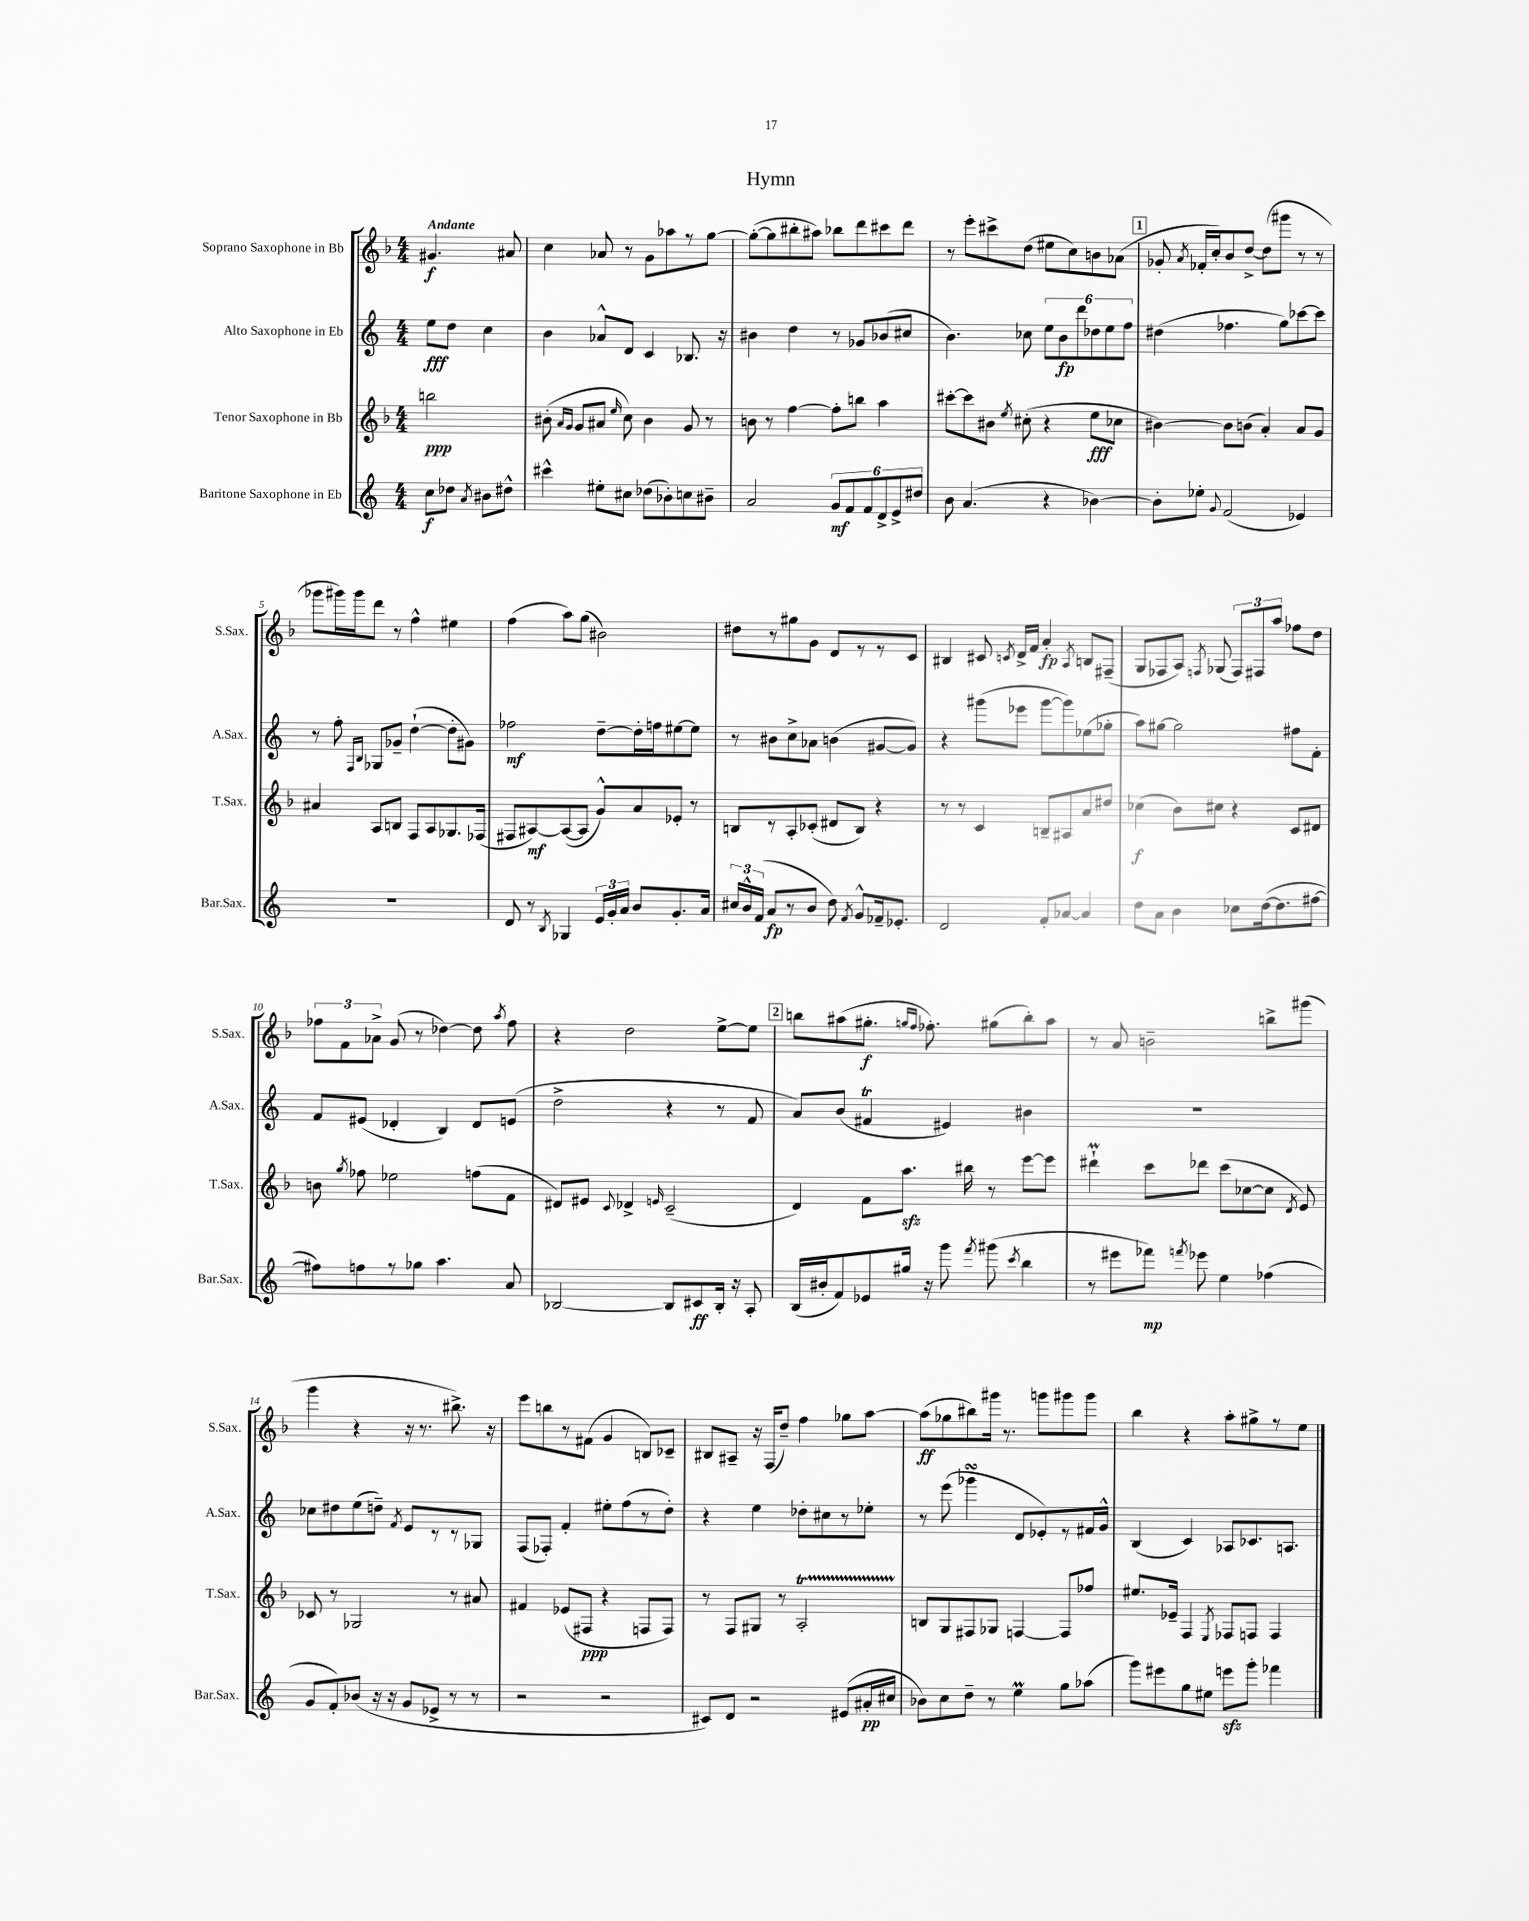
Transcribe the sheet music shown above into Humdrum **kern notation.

**kern	**dynam	**kern	**dynam	**kern	**dynam	**kern	**dynam
*part4	*part4	*part3	*part3	*part2	*part2	*part1	*part1
*staff4	*staff4	*staff3	*staff3	*staff2	*staff2	*staff1	*staff1
*I"Baritone Saxophone in Eb	*	*I"Tenor Saxophone in Bb	*	*I"Alto Saxophone in Eb	*	*I"Soprano Saxophone in Bb	*
*I'Bar.Sax.	*	*I'T.Sax.	*	*I'A.Sax.	*	*I'S.Sax.	*
*clefG2	*	*clefG2	*	*clefG2	*	*clefG2	*
*k[]	*	*k[b-]	*	*k[]	*	*k[b-]	*
*M4/4	*	*M4/4	*	*M4/4	*	*M4/4	*
=	=	=	=	=	=	=	=
!	!	!	!	!	!	!LO:TX:a:B:t=Andante	!
8cc\L	f	2bbn\	ppp	8ee\L	fff	4.g#X/	f
8dd-X\J	.	.	.	8dd\J	.	.	.
8qa/	.	.	.	.	.	.	.
8b#X\L	.	.	.	4cc\	.	.	.
8dd#X^^\J	.	.	.	.	.	8a#X/	.
=1	=1	=1	=1	=1	=1	=1	=1
4ccc#X^^\	.	(8b#X'\	.	4b\	.	4cc\	.
.	.	16qqa/LL	.	.	.	.	.
.	.	16qqg/JJ	.	.	.	.	.
.	.	8g/L	.	.	.	.	.
8ee#X'\L	.	8a#X/J	.	8a-X^^/L	.	8a-X/	.
.	.	16qqee/	.	.	.	.	.
8cc#X\J	.	8cc\)	.	8d/J	.	8r	.
(8dd-X\L	.	4b#\	.	4c/	.	8g\L	.
8b-X'\)	.	.	.	.	.	8aa-X\	.
8ccn\	.	8g/	.	8.B-X/	.	8r	.
8b#X~\J	.	8r	.	.	.	[8gg\J	.
.	.	.	.	16r	.	.	.
=2	=2	=2	=2	=2	=2	=2	=2
2a/	.	8bn\	.	4b#X\	.	(8gg'\L_	.
.	.	8r	.	.	.	8gg\]	.
.	.	[4ff\	.	4dd\	.	8bb#X'\	.
.	.	.	.	.	.	8aa#X\J)	.
12g/L	mf	8ff'\L]	.	8r	.	8bb-X\L	.
12f/	.	.	.	.	.	.	.
.	.	8bbn\J	.	8g-X/L	.	8ddd\	.
12f/	.	.	.	.	.	.	.
12d^/	.	4aa\	.	(8b-X/	.	8ccc#X\	.
12e^/	.	.	.	.	.	.	.
.	.	.	.	8cc#X/J	.	8ddd\J	.
12dd#X/J	.	.	.	.	.	.	.
=3	=3	=3	=3	=3	=3	=3	=3
8b\	.	[8ccc#X'\L	.	4.b\)	.	8r	.
(4.a/	.	8ccc#\]	.	.	.	8eee'\L	.
.	.	8b#X\J	.	.	.	8ccc#X^\	.
.	.	8qee/	.	.	.	.	.
.	.	(8cc#X'\	.	8cc-X\	.	(8dd\J	.
4r	.	4r	.	12ee\L	.	8ee#X\L	.
.	.	.	.	12b\	fp	.	.
.	.	.	.	.	.	8cc\)	.
.	.	.	.	12ddd\	.	.	.
[4b-X\)	.	8ee\L	fff	12dd-X\	.	8bn\	.
.	.	.	.	12ee\	.	.	.
.	.	8cc-X\J	.	.	.	(8a-X\J	.
.	.	.	.	12ff\J	.	.	.
!!LO:REH:place=s1:t=1
=4	=4	=4	=4	=4	=4	=4	=4
8b-'\L]	.	[4b#X\)	.	(4dd#X\	.	8g-X'/	.
.	.	.	.	.	.	8qa/	.
8ee-X'\J	.	.	.	.	.	16f-X'/LL	.
.	.	.	.	.	.	16cc'/J)	.
8qqg/	.	.	.	.	.	.	.
(2f/	.	8b#\L]	.	4.ff-X\	.	8b-/	.
.	.	(8bn\J	.	.	.	[8dd^/J	.
.	.	4a'/)	.	.	.	(8dd\L]	.
.	.	.	.	8gg\L)	.	8ggg#X\J	.
4e-X/)	.	8a/L	.	[8ccc-X\	.	8r	.
.	.	8g/J	.	8ccc-\J]	.	8r	.
!!LO:LB:g=z
=5	=5	=5	=5	=5	=5	=5	=5
1r	.	4a#X/	.	8r	.	8ggg-X\L	.
.	.	.	.	8ff'\	.	16ggg#X\L)	.
.	.	.	.	.	.	16ggg#\J	.
.	.	.	.	16qqF/LL	.	.	.
.	.	.	.	16qqB/JJ	.	.	.
.	.	8A/L	.	8G-X/L	.	8ddd\J	.
.	.	8Bn/J	.	8g-X~/J	.	8r	.
.	.	8F/L	.	([4dd`\	.	4ff^^\	.
.	.	8A/	.	.	.	.	.
.	.	8.G-X/	.	8dd'\L]	.	4ee#X\	.
.	.	.	.	8g#X\J)	.	.	.
.	.	(16F-X/Jk	.	.	.	.	.
=6	=6	=6	=6	=6	=6	=6	=6
8d/	.	8F#X/L	.	2ff-X\	mf	(4ff\	.
8r	.	[8A#X/)	mf	.	.	.	.
8qB/	.	.	.	.	.	.	.
4G-X/	.	(8A#/_	.	.	.	8aa\L)	.
.	.	8A#/J]	.	.	.	(8gg\J	.
24e/LL	.	8g^^/L)	.	[8dd~\L	.	2b#X\)	.
24g'/	.	.	.	.	.	.	.
24a/JJ	.	.	.	.	.	.	.
8b/L	.	8a/	.	16dd'\L]	.	.	.
.	.	.	.	16ffn\J	.	.	.
8.g'/	.	8e-X'/J	.	[8ee#X\	.	.	.
.	.	8r	.	8ee#\J]	.	.	.
16a/Jk	.	.	.	.	.	.	.
=7	=7	=7	=7	=7	=7	=7	=7
24cc#X/LL	.	8Bn/L	.	8r	.	8dd#X\L	.
24b^^/	.	.	.	.	.	.	.
(24f/JJ	.	.	.	.	.	.	.
8a/L	fp	8r	.	8b#X\L	.	8r	.
8r	.	8A'/	.	8cc^\	.	8gg#X\	.
8b/J	.	(8c-X'/J	.	8a-X\J	.	8g\J	.
8dd\)	.	8d#X/L	.	(4bn\	.	8d/L	.
8qf/	.	.	.	.	.	.	.
8g^^/L	.	8B/J)	.	.	.	8r	.
16f-X~/k	.	4r	.	[8g#X/L	.	8r	.
8.e-X'/J	.	.	.	.	.	.	.
.	.	.	.	8g#/J])	.	8c/J	.
=8	=8	=8	=8	=8	=8	=8	=8
2d/	.	8r	.	4r	.	4B#X/	.
.	.	8r	.	.	.	.	.
.	.	4c/	.	(8ggg#X\L	.	8c#X/	.
.	.	.	.	.	.	8qcn/	.
.	.	.	.	8eee-X\J	.	16d^/LL	.
.	.	.	.	.	.	16f/JJ	.
8f'/L	.	8Bn~/L	.	[8ggg#\L	.	4a'/	fp
[8a-X/J	.	8A#X/	.	8ggg#\])	.	.	.
.	.	.	.	.	.	8qA/	.
4a-/]	.	8a/	.	(8ee-X\	.	8Bn/L	.
.	.	8dd#X/J	.	8gg-X'\J	.	(8F#X~/J	.
=9	=9	=9	=9	=9	=9	=9	=9
8dd\L	.	(4cc-X\	f	8aa\L)	.	8G/L	.
8a\J	.	.	.	[8gg#X\J	.	8F-X/	.
4b\	.	8b-\L)	.	2gg#\]	.	8A/J)	.
.	.	.	.	.	.	8qFn/	.
.	.	8cc#X\J	.	.	.	(8G-X/	.
8cc-X\L	.	4r	.	.	.	12F/L)	.
.	.	.	.	.	.	12F#X/	.
([16dd\k	.	.	.	.	.	.	.
.	.	.	.	.	.	12aa/J	.
8.dd\]	.	.	.	.	.	.	.
.	.	8c/L	.	8ff#X\L	.	8ff-X\L	.
[8ff#X\J	.	8d#X/J	.	8f'\J	.	8dd\J	.
!!LO:LB:g=z
=10	=10	=10	=10	=10	=10	=10	=10
8ff#X\L])	.	8bn\	.	8f/L	.	12ff-X\L	.
.	.	.	.	.	.	12f\	.
.	.	8qgg/	.	.	.	.	.
8ffn\	.	8ff-X\	.	(8e#X/J	.	.	.
.	.	.	.	.	.	12a-X^\J	.
8r	.	2ee-X\	.	4d-X'/	.	(8g/	.
8gg-X\J	.	.	.	.	.	8r	.
4.aa\	.	.	.	4B/)	.	[4dd-X\)	.
.	.	(8ffn\L	.	8d-/L	.	8dd-\]	.
.	.	.	.	.	.	8qaa/	.
8a/	.	8f\J	.	(8en/J	.	8ff-\	.
=11	=11	=11	=11	=11	=11	=11	=11
[2B-X/	.	8d#X/L)	.	2dd^\	.	4r	.
.	.	8e#X/J	.	.	.	.	.
.	.	8qqc/	.	.	.	.	.
.	.	4d-X^/	.	.	.	2dd\	.
.	.	16qqen/	.	.	.	.	.
8B-/L]	.	(2c~/	.	4r	.	.	.
8c#X/	ff	.	.	.	.	.	.
16B-'/Jk	.	.	.	8r	.	[8ee^\L	.
16r	.	.	.	.	.	.	.
8A'/	.	.	.	8f/	.	8ee\J]	.
!!LO:REH:place=s1:t=2
=12	=12	=12	=12	=12	=12	=12	=12
(16B/LL	.	4d/)	.	8a/L)	.	8bbn\L	.
16b#X'/J	.	.	.	.	.	.	.
8f/)	.	.	.	(8b/J	.	(8aa#X\	.
8e-X/	.	8f\L	.	4f#Xt/	.	8.gg#X'\J	f
16gg#X/Jk	.	8.aazz\J	.	.	.	.	.
.	.	.	.	.	.	16qqggn/LL	.
.	.	.	.	.	.	16qqff/JJ	.
16r	.	.	.	.	.	8.ff-X'\)	.
8ggg\	.	.	.	4e#X/)	.	.	.
.	.	16bb#X\	.	.	.	.	.
8qfff/	.	.	.	.	.	.	.
(8ggg#X\	.	8r	.	.	.	(8gg#X\L	.
8qccc/	.	.	.	.	.	.	.
4bb\	.	[8eee\L	.	4b#X\	.	8bb'\)	.
.	.	8eee\J]	.	.	.	8aa#\J	.
=13	=13	=13	=13	=13	=13	=13	=13
8r	.	4ddd#Xm`\	.	1r	.	8r	.
8eee#X\L	.	.	.	.	.	8a/	.
8fff-X\J)	mp	8ccc\L	.	.	.	2bn~\	.
8qfffn/	.	.	.	.	.	.	.
8eee-X\	.	8ddd-X\J	.	.	.	.	.
4ee\	.	(8ccc\L	.	.	.	.	.
.	.	[8cc-X\	.	.	.	.	.
(4ff-X\	.	8cc-\J]	.	.	.	8bbn^\L	.
.	.	8qd/	.	.	.	.	.
.	.	8e/)	.	.	.	(8ggg#X\J	.
!!LO:LB:g=z
=14	=14	=14	=14	=14	=14	=14	=14
8g/L	.	8c-X/	.	8cc-X\L	.	4ggg\	.
8f'/)	.	8r	.	8dd#X\	.	.	.
(8b-X/J	.	2G-X/	.	(8ee\	.	4r	.
16r	.	.	.	8ddn~\J)	.	.	.
16r	.	.	.	.	.	.	.
.	.	.	.	8qf/	.	.	.
8g/L	.	.	.	8e/L	.	16r	.
.	.	.	.	.	.	8.r	.
8e-X^/J	.	.	.	8r	.	.	.
8r	.	8r	.	8r	.	8.bb#X^\)	.
8r	.	8a#X/	.	8G-X/J	.	.	.
.	.	.	.	.	.	16r	.
=15	=15	=15	=15	=15	=15	=15	=15
2r	.	4f#X/	.	(8F/L	.	8eee\L	.
.	.	.	.	8F-X'/J)	.	8bbn\	.
.	.	(8e-X/L	.	4f'/	.	8r	.
.	.	8F#X/J	ppp	.	.	(8f#X\J	.
2r	.	4r	.	8ee#X'\L	.	4g/	.
.	.	.	.	(8ff\	.	.	.
.	.	8Fn/L	.	8r	.	8Bn/L)	.
.	.	8F/J)	.	8dd'\J)	.	8c-X~/J	.
=16	=16	=16	=16	=16	=16	=16	=16
8c#X/L)	.	8r	.	4r	.	8B#X/L	.
8d/J	.	8F/L	.	.	.	8A#X~/J	.
2r	.	8G#X/J	.	4ee\	.	16r	.
.	.	.	.	.	.	(16F/KL	.
.	.	8r	.	.	.	8dd~/J)	.
.	.	2At'/	.	8dd-X'\L	.	4ff\	.
.	.	.	.	8cc#X\	.	.	.
(8e#X/L	.	.	.	8r	.	8gg-X\L	.
16a#X'/L	pp	.	.	8ee-X'\J	.	[8aa\J	.
16cc#X/JJ	.	.	.	.	.	.	.
=17	=17	=17	=17	=17	=17	=17	=17
8b-X\L)	.	8Bn/L	.	8r	.	(8aa\L]	ff
8cc\	.	8G/	.	(8eee\	.	8gg-X\	.
8dd~\J	.	8F#X/	.	4ggg-XsSSs\	.	8bb#X\)	.
8r	.	8G-X/J	.	.	.	16ggg#X\Jk	.
.	.	.	.	.	.	8.r	.
4eem\	.	[4Fn/	.	8d/L	.	.	.
.	.	.	.	8e-X'/)	.	8gggn\L	.
8gg\L	.	8F/L]	.	8r	.	8ggg#X\	.
(8aa-X\J	.	8ff-X/J	.	16f#X/L	.	8ggg#\J	.
.	.	.	.	16g^^/JJ	.	.	.
=18	=18	=18	=18	=18	=18	=18	=18
8ggg\L)	.	8.ee#X/L	.	(4B/	.	4bb-\	.
8eee#X\	.	.	.	.	.	.	.
.	.	16e-X~/Jk	.	.	.	.	.
8gg\	.	4F/	.	4c/)	.	4r	.
8ee#X\J	.	.	.	.	.	.	.
.	.	8qE/	.	.	.	.	.
8eeenzz\L	.	8F-X/L	.	8A-X/L	.	8aa'\L	.
8ggg'\J	.	8Fn/J	.	8.c-X/	.	8gg#X^\	.
4fff-X\	.	4F/	.	.	.	8r	.
.	.	.	.	8.An/J	.	.	.
.	.	.	.	.	.	8ee\J	.
==	==	==	==	==	==	==	==
*-	*-	*-	*-	*-	*-	*-	*-
